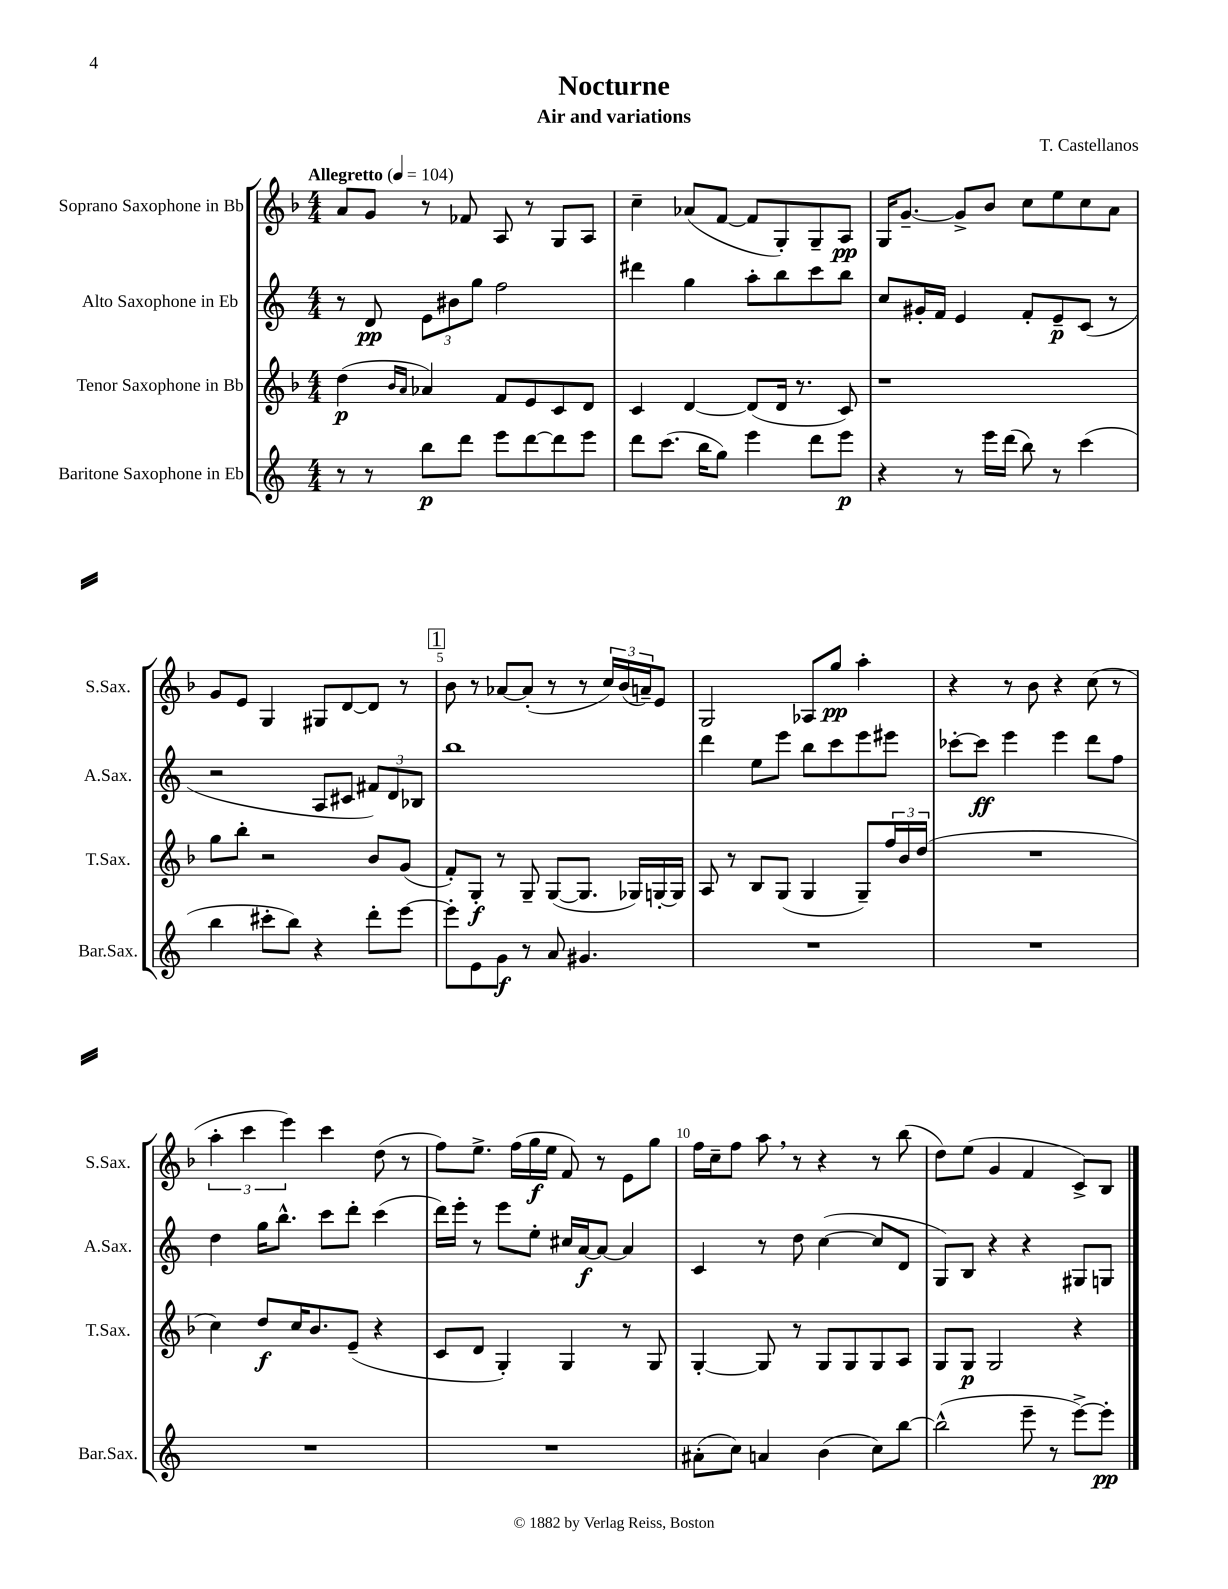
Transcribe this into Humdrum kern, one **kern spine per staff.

**kern	**kern	**kern	**kern
*staff4	*staff3	*staff2	*staff1
*clefG2	*clefG2	*clefG2	*clefG2
*k[]	*k[b-]	*k[]	*k[b-]
*M4/4	*M4/4	*M4/4	*M4/4
*MM104	*MM104	*MM104	*MM104
8r	(4dd\	8r	8a/L
8r	.	8d/	8g/J
.	16qqb-/LL	.	.
.	16qqa/JJ	.	.
8bb\L	4a-/)	12e\L	8r
.	.	12b#\	.
8ddd\J	.	.	8f-/
.	.	12gg\J	.
8eee\L	8f/L	2ff\	8A/
[8ddd\	8e/	.	8r
8ddd\]	8c/	.	8G/L
8eee\J	8d/J	.	8A/J
=	=	=	=
8ddd\L	4c/	4ddd#\	4cc~\
(8.ccc\J	.	.	.
.	[4d/	4gg\	(8a-/L
16bb\LK	.	.	.
8gg\J)	.	.	[8f/J
4eee\	(8d/]L	8aa'\L	8f/]L
.	16d/Jk	8bb\	8G'/)
.	8.r	.	.
8ddd\L	.	8ccc\	8G~/
8eee\J	8c/)	8bb\J	8A/J
=	=	=	=
4r	1r	8cc/L	16G/LK
.	.	.	[8.g~/J
.	.	16g#'/L	.
.	.	16f/JJ	.
8r	.	4e/	8g^/]L
16eee\LL	.	.	8b-/J
(16ddd\JJ	.	.	.
8bb\)	.	8f'/L	8cc\L
8r	.	8e~/	8ee\
(4ccc\	.	(8c/J	8cc\
.	.	8r	8a\J
=	=	=	=
4bb\	8gg\L	2r	8g/L
.	8bb-'\J	.	8e/J
8ccc#'\L	2r	.	4G/
8bb\J)	.	.	.
4r	.	8A/L	8G#/L
.	.	8c#/J	[8d/
8ddd'\L	8b-/L	12f#/L)	8d/]J
.	.	12d/	.
[8eee\J	(8g/J	.	8r
.	.	12B-/J	.
=	=	=	=
8eee'\]L	8f'/L)	1bb	8b-\
8e\	8G'/J	.	8r
8g\J	8r	.	[8a-/L
8r	8G~/	.	(8a-'/]J
8a/	([8G/L	.	8r
4.g#/	8.G/]J	.	8r
.	.	.	24cc/LL)
.	.	.	(24b-/
.	16G-/LL)	.	.
.	.	.	24a~/J)
.	[16G'/	.	8e/J
.	16G/]JJ	.	.
=	=	=	=
1r	8A/	4ddd\	2G/
.	8r	.	.
.	8B-/L	8ee\L	.
.	(8G/J	8eee\J	.
.	4G/	8bb\L	8A-/L
.	.	8ccc\	8gg/J
.	8G~/L)	8eee\	4aa'\
.	24ff/L	8eee#\J	.
.	24b-/	.	.
.	(24dd/JJ	.	.
=	=	=	=
1r	1r	[8ccc-'\L	4r
.	.	8ccc-\]J	.
.	.	4eee\	8r
.	.	.	8b-\
.	.	4eee\	4r
.	.	8ddd\L	(8cc\
.	.	8ff\J	8r
=	=	=	=
1r	4cc\)	4dd\	6aa'\
.	.	.	6ccc\
.	8dd/L	16gg\LK	.
.	.	8.bb^^\J	.
.	.	.	6eee\)
.	16cc/K	.	.
.	8.b-/	.	.
.	.	8ccc\L	4ccc\
.	(8e~/J	8ddd'\J	.
.	4r	(4ccc\	(8dd\
.	.	.	8r
=	=	=	=
1r	8c/L	16ddd\LL)	8ff\L)
.	.	16eee'\JJ	.
.	8d/J	8r	8.ee^\J
.	4G'/)	8eee\L	.
.	.	.	(16ff\LL
.	.	8ee'\J	16gg\
.	.	.	16ee\JJ
.	4G/	16cc#/LL	8f/)
.	.	[16a/J	.
.	.	8a/_J	8r
.	8r	4a/]	8e\L
.	8G/	.	8gg\J
=	=	=	=
(8a#'\L	[4G'/	4c/	16ff\LL
.	.	.	16cc~\J
8cc\J)	.	.	8ff\J
4a/	8G/]	8r	8aa\
.	8r	8dd\	8r
(4b\	8G/L	([4cc\	4r
.	8G/	.	.
8cc\L)	8G/	8cc/]L	8r
[8bb\J	8A/J	8d/J	(8bb-\
=	=	=	=
(2bb^^\]	8G/L	8G/L)	8dd\L)
.	8G/J	8B/J	(8ee\J
.	2G/	4r	4g/
8eee~\	.	4r	4f/
8r	.	.	.
[8eee^\L)	4r	8G#/L	8c^/L)
8eee'\]J	.	8G/J	8B-/J
==	==	==	==
*-	*-	*-	*-
